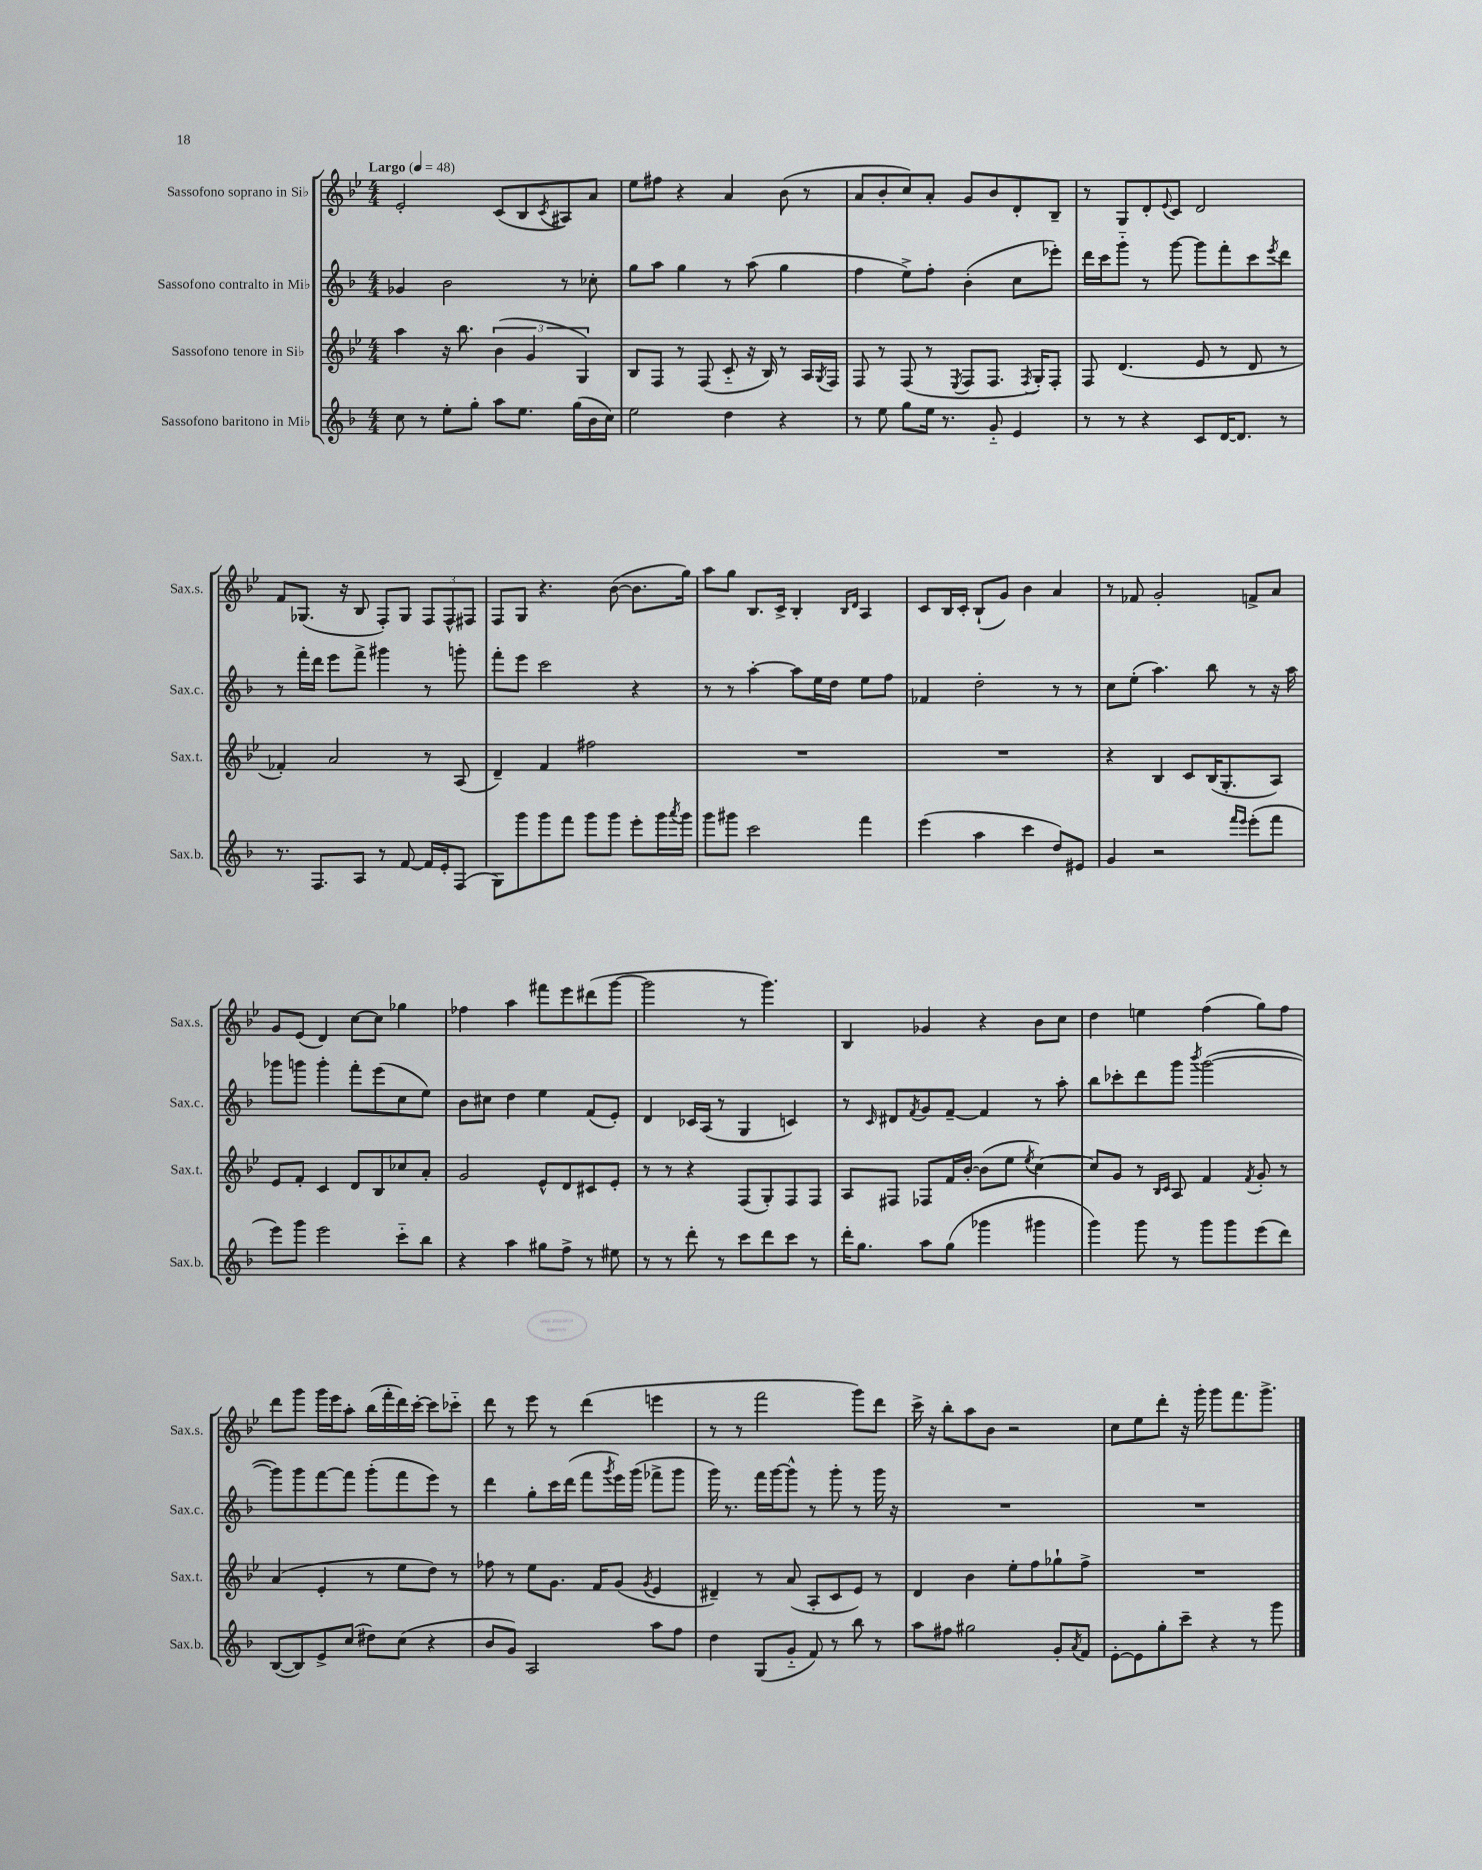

**kern	**kern	**kern	**kern
*staff4	*staff3	*staff2	*staff1
*clefG2	*clefG2	*clefG2	*clefG2
*k[b-]	*k[b-e-]	*k[b-]	*k[b-e-]
*M4/4	*M4/4	*M4/4	*M4/4
*MM48	*MM48	*MM48	*MM48
8cc	4aa	4g-	2e-'
8r	.	.	.
8ee'	16r	2b-	.
.	8.bb-	.	.
8gg'	.	.	.
8aa	(6b-	.	(8c
8.ee	.	.	8B-
.	6g	.	.
.	.	.	8qc
.	.	8r	8A#)
(16gg	.	.	.
.	6G)	.	.
16b-	.	8cc-'	8a
16cc)	.	.	.
=	=	=	=
2ee	8B-	8gg	8ee-
.	8F	8aa	8ff#
.	8r	4gg	4r
.	(8F	.	.
4dd	8c'~	8r	4a
.	16r	(8aa	.
.	16B-)	.	.
4r	8r	4gg	(8b-
.	16A	.	8r
.	8qG	.	.
.	16F	.	.
=	=	=	=
8r	8F	4ff	8a
8ee	8r	.	8b-'
8gg	(8F	8ee^)	8cc)
16ee	8r	8ff'	8a'
8.r	.	.	.
.	8qE-	.	.
.	8F	(4b-'	8g
8g'~	8.F	.	8b-
4e	.	8cc	8d'
.	8qF	.	.
.	16G')	.	.
.	8F'	8eee-')	8B-~
=	=	=	=
8r	8F	16ddd	8r
.	.	16ccc	.
8r	(4.d	8ggg'~	8G
4r	.	8r	8d'
.	.	.	8qqe-
.	.	[8ggg	8c
8c	8e-	8ggg]	2d
[16d	8r	8fff'	.
8.d]	.	.	.
.	8d	8ccc	.
.	.	8qeee	.
8r	8r	8ddd	.
=	=	=	=
8.r	4f-')	8r	8f
.	.	16fff'	(8.G-
8.F	.	16ddd	.
.	2a	8eee	.
.	.	.	16r
8A	.	8fff^	8B-
8r	.	4ggg#	8F')
[8f	.	.	8G-
16f]	8r	8r	12F
16e'	.	.	.
.	.	.	12F^^
(8F	(8A	8ggg'	.
.	.	.	12F#
=	=	=	=
8G)	4d~)	8fff'	8F
8ggg	.	8eee	8G
8ggg	4f	2ccc	4.r
8fff	.	.	.
8ggg	2ff#	.	.
8ggg	.	.	([8b-
8eee'	.	4r	8.b-]
16ggg	.	.	.
8qaaa	.	.	.
16ggg	.	.	16gg)
=	=	=	=
8ggg	1r	8r	8aa
8ggg#	.	8r	8gg
2ccc	.	[4aa'	8.B-
.	.	.	16c^
.	.	8aa]	4B-'
.	.	16ee	.
.	.	16dd	.
.	.	.	16qqB-
.	.	.	16qqd
4fff	.	8ee	4A
.	.	8ff	.
=	=	=	=
(4eee	1r	4f-	8c
.	.	.	16B-
.	.	.	16c'
4aa	.	2dd'	(8B-`
.	.	.	8g)
4ccc	.	.	4b-
8dd)	.	8r	4a
8e#	.	8r	.
=	=	=	=
4g	4r	8cc	8r
.	.	(8ee'	8f-
2r	4B-	4.aa)	2g'
.	8c	.	.
.	(16B-	8bb-	.
.	8.G'	.	.
16qqfff	.	.	.
16qqeee	.	.	.
(8eee'	.	8r	8f^
8fff	8A)	16r	8a
.	.	16aa	.
=	=	=	=
8eee)	8e-	8ggg-	8g
8ggg	8f'	8ggg	(8e-
2eee	4c	4ggg'	4d)
.	8d	8fff'	[8cc
.	8B-	(8eee	8cc]
8ccc'~	8cc-	8cc	4gg-
8bb-	8a'	8ee)	.
=	=	=	=
4r	2g	8b-	4ff-
.	.	8cc#	.
4aa	.	4dd	4aa
8gg#	8e-^^	4ee	8fff#
8ff^	8d	.	8eee-
8r	8c#	(8f	(8ddd#
8ee#	8e-'	8e')	[8ggg
=	=	=	=
8r	8r	4d	2ggg]
8r	8r	.	.
8ddd'	4r	16c-	.
.	.	(16A	.
8r	.	8r	.
8ccc	(8F	4G	8r
8ddd	8G')	.	4.ggg)
8ccc	8F	4c)	.
8r	8F	.	.
=	=	=	=
16ddd'	8A	8r	4B-
8.gg	.	.	.
.	.	16qqc	.
.	8F#	8d#	.
.	.	8qf	.
8aa	8F-	8g	4g-
(8gg	16f	[8f~	.
.	[16b-'	.	.
4ggg-	(8b-]	4f]	4r
.	8ee-	.	.
.	8qee-	.	.
4ggg#	[4cc)	8r	8b-
.	.	8aa'	8cc
=	=	=	=
4ggg)	8cc]	8bb-	4dd
.	8g	8ccc-'	.
8ggg	8r	8ddd	4ee
.	16qqB-	.	.
.	16qqc	.	.
8r	8A	8ggg	.
.	.	8qbbb-	.
8ggg	4f	([2ggg	(4ff
8ggg	.	.	.
.	8qf	.	.
(8eee	8g'	.	8gg)
8ddd)	8r	.	8ff
=	=	=	=
([8B-	(4a	8ggg])	8ddd
8B-])	.	8ggg	8ggg
8e^	4e-'	[8fff	16ggg
.	.	.	16eee-
(8cc	.	8fff]	8aa'
8dd#)	8r	(8ggg'	(16bb-
.	.	.	16fff'
(8cc	8ee-	8fff	16ddd)
.	.	.	[16ccc'
4r	8dd)	8eee)	8ccc]
.	8r	8r	8ccc-'~
=	=	=	=
8b-	8ff-	4ddd	8ddd
8g)	8r	.	8r
2A	8ee-	8gg'	8eee-
.	8.g	16ccc	8r
.	.	(16ddd	.
.	.	8fff	(4ddd
.	16f	.	.
.	.	8qggg	.
.	(8g	16eee)	.
.	.	(16ggg	.
.	8qg	.	.
8aa	4e-	8fff-^	4eee
8ff	.	8ggg	.
=	=	=	=
4dd	4d#~)	16ggg)	8r
.	.	8.r	.
.	.	.	8r
(8G	8r	16fff	2fff
.	.	[16ggg	.
8g'~	(8a	8ggg^^]	.
8f)	8A'	8r	.
8r	8c	8ggg'	.
8bb-	8e-)	8r	8ggg)
8r	8r	16ggg	8ddd
.	.	16r	.
=	=	=	=
8aa	4d	1r	16ccc^
.	.	.	16r
8ff#	.	.	8bb-'
2gg#	4b-	.	8aa
.	.	.	8b-
.	8ee-'	.	2r
.	8ff	.	.
8g'	8gg-`	.	.
8qa	.	.	.
8f	8ff^	.	.
=	=	=	=
[8e'	1r	1r	8cc
8e]	.	.	8ee-
8gg'	.	.	8ddd'
8ccc~	.	.	16r
.	.	.	16ggg'
4r	.	.	8ggg
.	.	.	8.fff
8r	.	.	.
.	.	.	8.ggg^
8ggg	.	.	.
==	==	==	==
*-	*-	*-	*-
